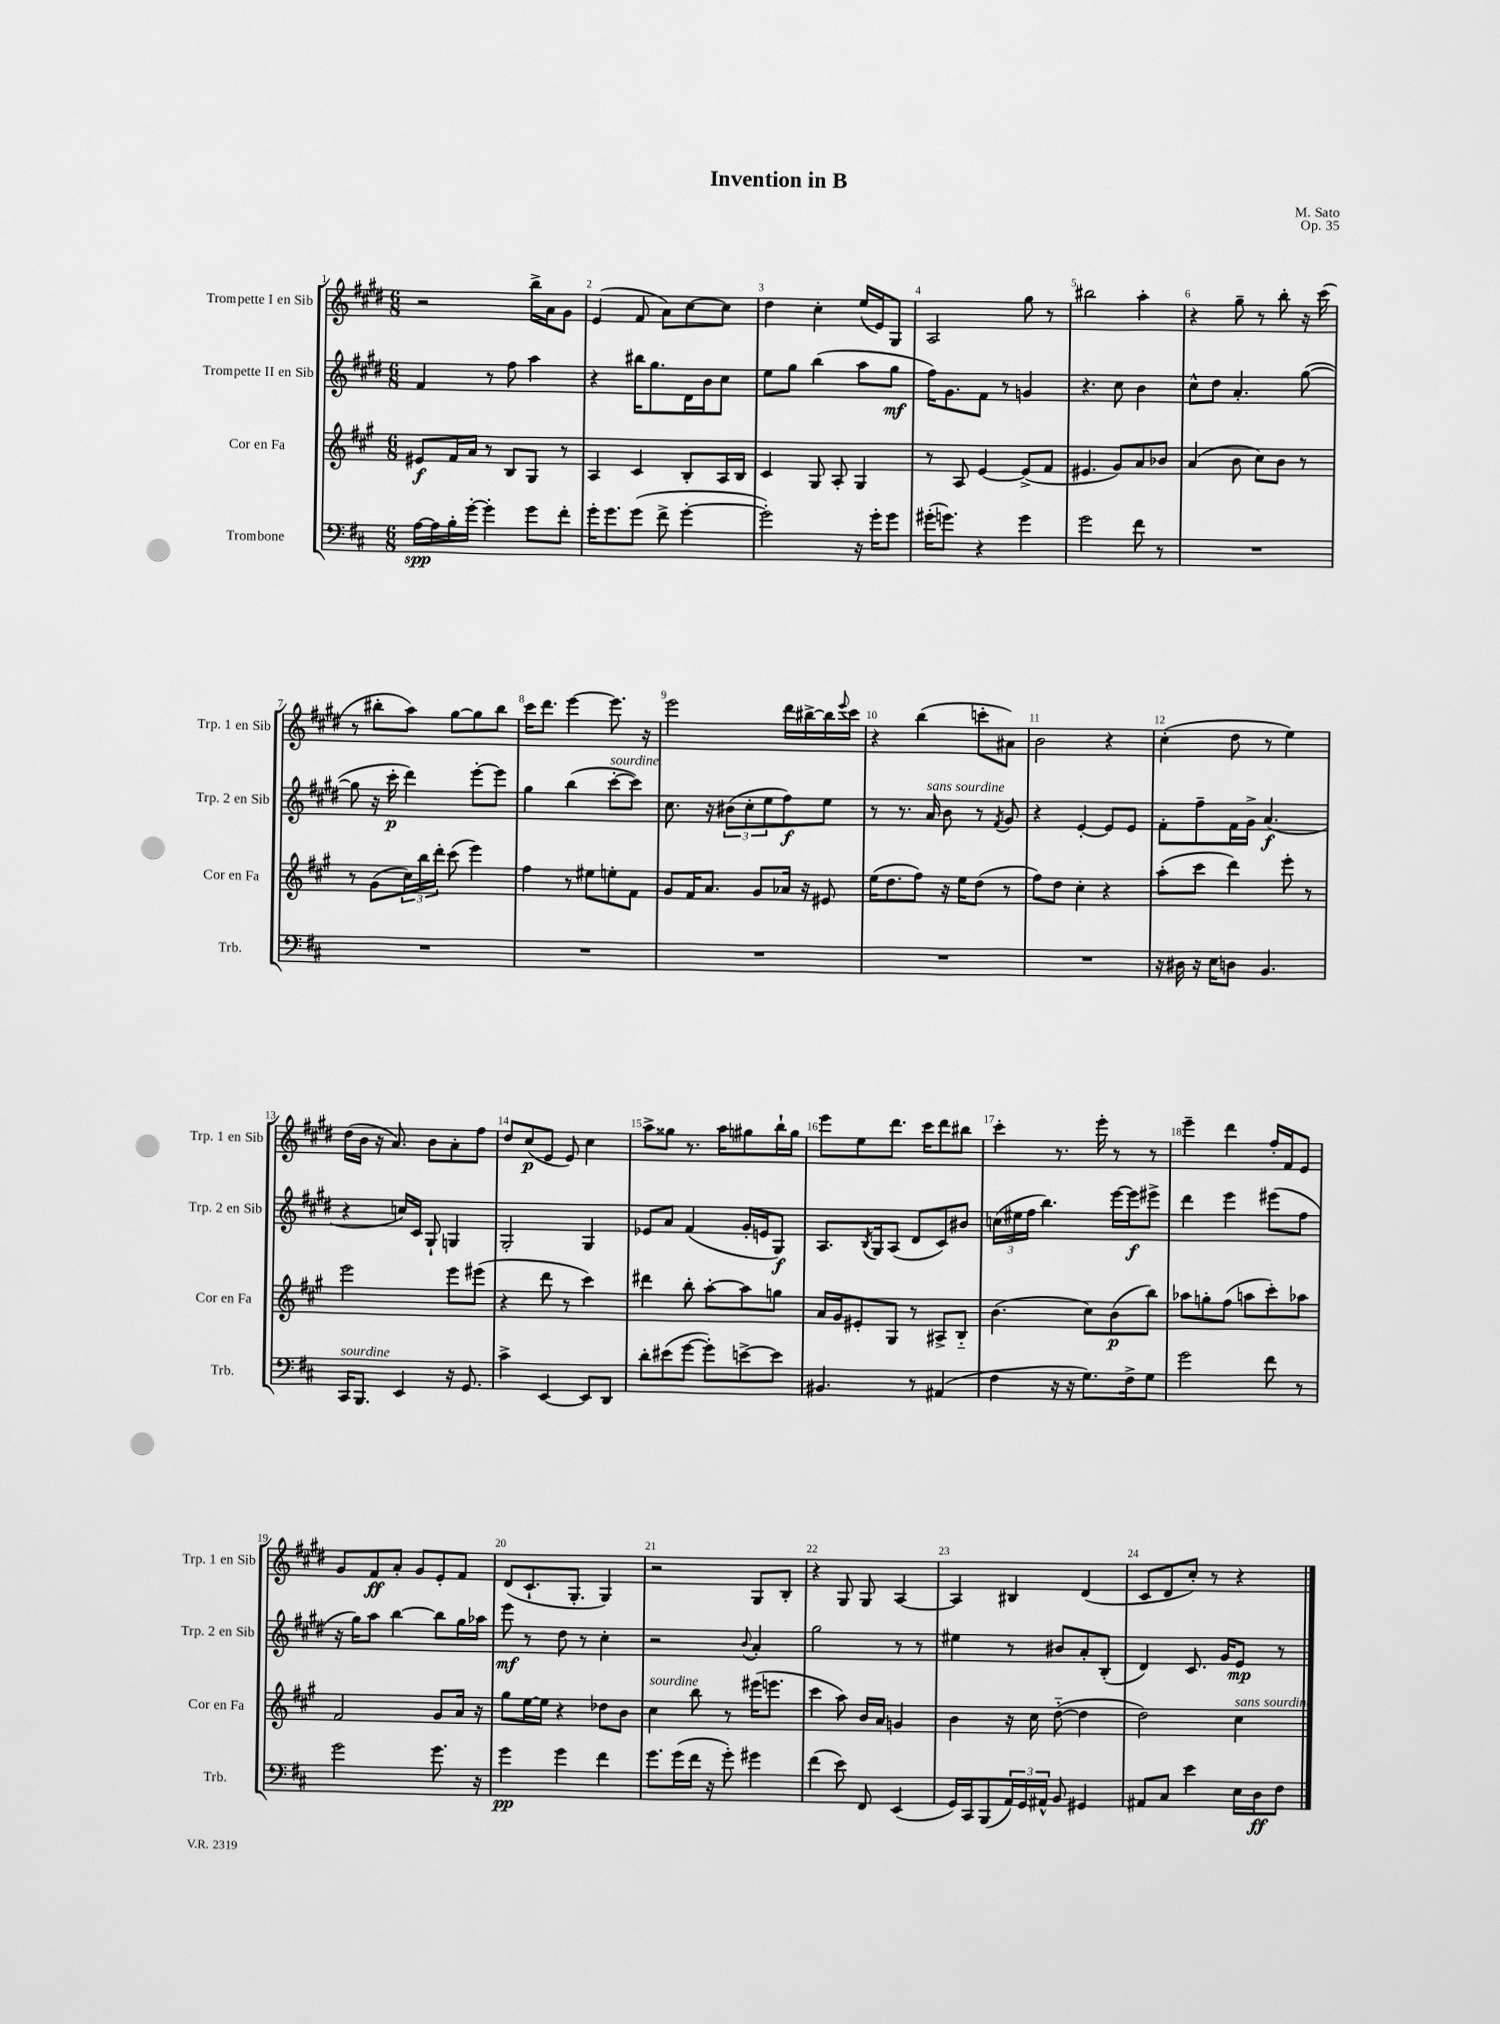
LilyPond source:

\header { title = "Invention in B" composer = "M. Sato" opus = "Op. 35" }
<<
\new StaffGroup <<
\new Staff = "s0" \with { instrumentName = "Trompette I en Sib" shortInstrumentName = "Trp. 1 en Sib" } {
    \clef treble \key e \major \numericTimeSignature \time 6/8
    r2 b''16-> a'16 gis'8 |
    e'4( fis'8 a'8) cis''8~ cis''8 |
    dis''4 cis''4-. e''16( e'16) gis8 |
    a2 gis''8 r8 |
    bis''2 a''4-. |
    r4 gis''8-- r8 b''8-. r16 cis'''16( |
    r8 bis''8-. a''8) gis''8~ gis''8 bis''8 |
    cis'''16 dis'''8. e'''4~ e'''8. r16 |
    e'''2 dis'''16 bis''16~-> bis''16 \appoggiatura { e'''8 } cis'''16 |
    r4 b''4( c'''8-. ais'8) |
    b'2 r4 |
    cis''4-.( dis''8 r8 e''4) |
    dis''16( b'16 r16 a'8.) b'8 a'8-. fis''8 |
    dis''8 cis''8\p( e'8 e'8) cis''4 |
    a''8-> gisis''8 r8. a''16 gis''8 b''16-! gis''16 |
    e'''8 e''8 dis'''8. cis'''16 dis'''8 bis''8 |
    cis'''4-. r8. e'''16-. r8 r8 |
    e'''4-- dis'''4 fis''16-. fis'16 e'8 |
    gis'8 fis'8\ff a'8-. gis'8 e'8-. fis'8 |
    dis'8( cis'8.-! gis8.-. gis4) |
    r2 gis8 b8-. |
    r4 gis8 gis8 a4~ |
    a4 bis4 dis'4( |
    cis'8 dis'8 cis''8-.) r8 r4 \bar "|." |
}
\new Staff = "s1" \with { instrumentName = "Trompette II en Sib" shortInstrumentName = "Trp. 2 en Sib" } {
    \clef treble \key e \major \numericTimeSignature \time 6/8
    fis'4 r8 fis''8 a''4 |
    r4 bis''16 gis''8. dis'16 b'16 cis''8 |
    e''8 gis''8 b''4( a''8 gis''8\mf |
    fis''16) gis'8. fis'8 r8 g'4 |
    r4. cis''8 b'4 |
    cis''8-^ dis''8 a'4.-. gis''8~( |
    gis''8 r16 cis'''16-.\p dis'''4) e'''8~-. e'''8 |
    gis''4 b''4( cis'''8~-.^\markup { \italic "sourdine" } cis'''8) |
    cis''8. r16 \tuplet 3/2 { bis'8( cis''8-. e''8 } fis''8\f) e''8 |
    r8 r8. a'16^\markup { \italic "sans sourdine" } b'8 r8 \acciaccatura { fis'8 } gis'8 |
    r4 e'4~-. e'8 e'8 |
    fis'8-. fis''8-- fis'16 gis'16-> a'4.\f( |
    r4 c''16) cis'16 gis8-! g4 |
    gis2-. gis4 |
    ees'8 a'8 fis'4( gis'16-. e'16 gis8\f) |
    a8. \acciaccatura { b8 } gis16 a8( dis'8 cis'8) bis'8 |
    \tuplet 3/2 { c''16( eis''16 fis''16 } b''4.) e'''16~ e'''16\f eis'''8-> |
    dis'''4 e'''4 eis'''8( fis''8 |
    r16 gis''16) a''8 b''4~ b''8 gis''16 aes''16 |
    e'''8\mf r8 dis''8 r8 cis''4-. |
    r2 \appoggiatura { b'8 } a'4-. |
    gis''2 r8 r8 |
    eis''4 r8 bis'8 a'8-. b8-.( |
    dis'4) cis'8. gis'16 e'8\mp r8 \bar "|." |
}
\new Staff = "s2" \with { instrumentName = "Cor en Fa" shortInstrumentName = "Cor en Fa" } {
    \clef treble \key a \major \numericTimeSignature \time 6/8
    eis'8\f fis'16 a'16 r8 b8 gis8 r8 |
    a4 cis'4 b8-. a16 b16 |
    cis'4 gis8 a8-. gis4 |
    r8 a8 e'4~ e'8->( fis'8 |
    eis'4. gis'8) a'8 bes'8 |
    a'4( b'8 cis''8) b'8 r8 |
    r8 gis'8( \tuplet 3/2 { cis''16) b''16 d'''16-. } cis'''8( e'''4) |
    fis''4 r8 eis''8 e''8-. fis'8 |
    gis'8 fis'16 a'8. gis'8 aes'16 r16 eis'8 |
    e''16( d''8. fis''8) r16 e''16 d''8( r8 |
    fis''8) d''8 cis''4-. r4 |
    a''8-.( cis'''8 d'''4) e'''8-. r8 |
    e'''2 e'''8 eis'''8( |
    r4 d'''8 r8 cis'''4) |
    dis'''4 b''8-. a''8~-. a''8 g''8 |
    a'16 gis'16 eis'8-. gis8 r8 ais8-> b8-_ |
    b'4.( cis''8) b'8\p( b''8) |
    aes''8 g''8-. fis''8( a''8 cis'''8-.) aes''8 |
    fis'2 gis'8 a'16 r16 |
    gis''8 e''16~ e''16 r4 des''8 b'8 |
    cis''4^\markup { \italic "sourdine" } b''8 r8 eis'''16( e'''8. |
    cis'''4 a''8) b'16 a'16 g'4 |
    b'4 r16 cis''16 d''8~-_( d''4 |
    d''2) cis''4^\markup { \italic "sans sourdine" } \bar "|." |
}
\new Staff = "s3" \with { instrumentName = "Trombone" shortInstrumentName = "Trb." } {
    \clef bass \key d \major \numericTimeSignature \time 6/8
    a16~\spp a16 b16-. g'16~-. g'4-. g'8 fis'8-. |
    g'16-. g'8. g'8( fis'8-> g'4~-. |
    g'2-.) r16 g'16-. g'8 |
    gis'16-.( g'8.) r4 g'4 |
    g'2 fis'8 r8 |
    R2. |
    R2. |
    R2. |
    R2. |
    R2. |
    R2. |
    r16 dis16 r16 e16 d8 b,4. |
    cis,16^\markup { \italic "sourdine" } b,,8. e,4 r16 g,8. |
    cis'4-> e,4~ e,8 d,8 |
    d'8-. eis'8( g'8~ g'8-.) e'8~-> e'8 |
    bis,4. r8 ais,4( |
    fis4 r16 r16 g8.) fis16-> g8 |
    g'2 fis'8 r8 |
    g'2 g'8. r16 |
    g'4\pp g'4 fis'4 |
    g'8. g'16( fis'16 r16 g'8-.) gis'4 |
    fis'4( e'8) fis,8 e,4( |
    g,16) cis,16 b,,8( \tuplet 3/2 { a,16) g,16 ais,16-^ } b,8 gis,4 |
    ais,8 cis8 e'4 e16 d16\ff fis8 \bar "|." |
}
>>
>>
\layout { \context { \Score \override BarNumber.break-visibility = ##(#f #t #t) barNumberVisibility = #all-bar-numbers-visible } }
